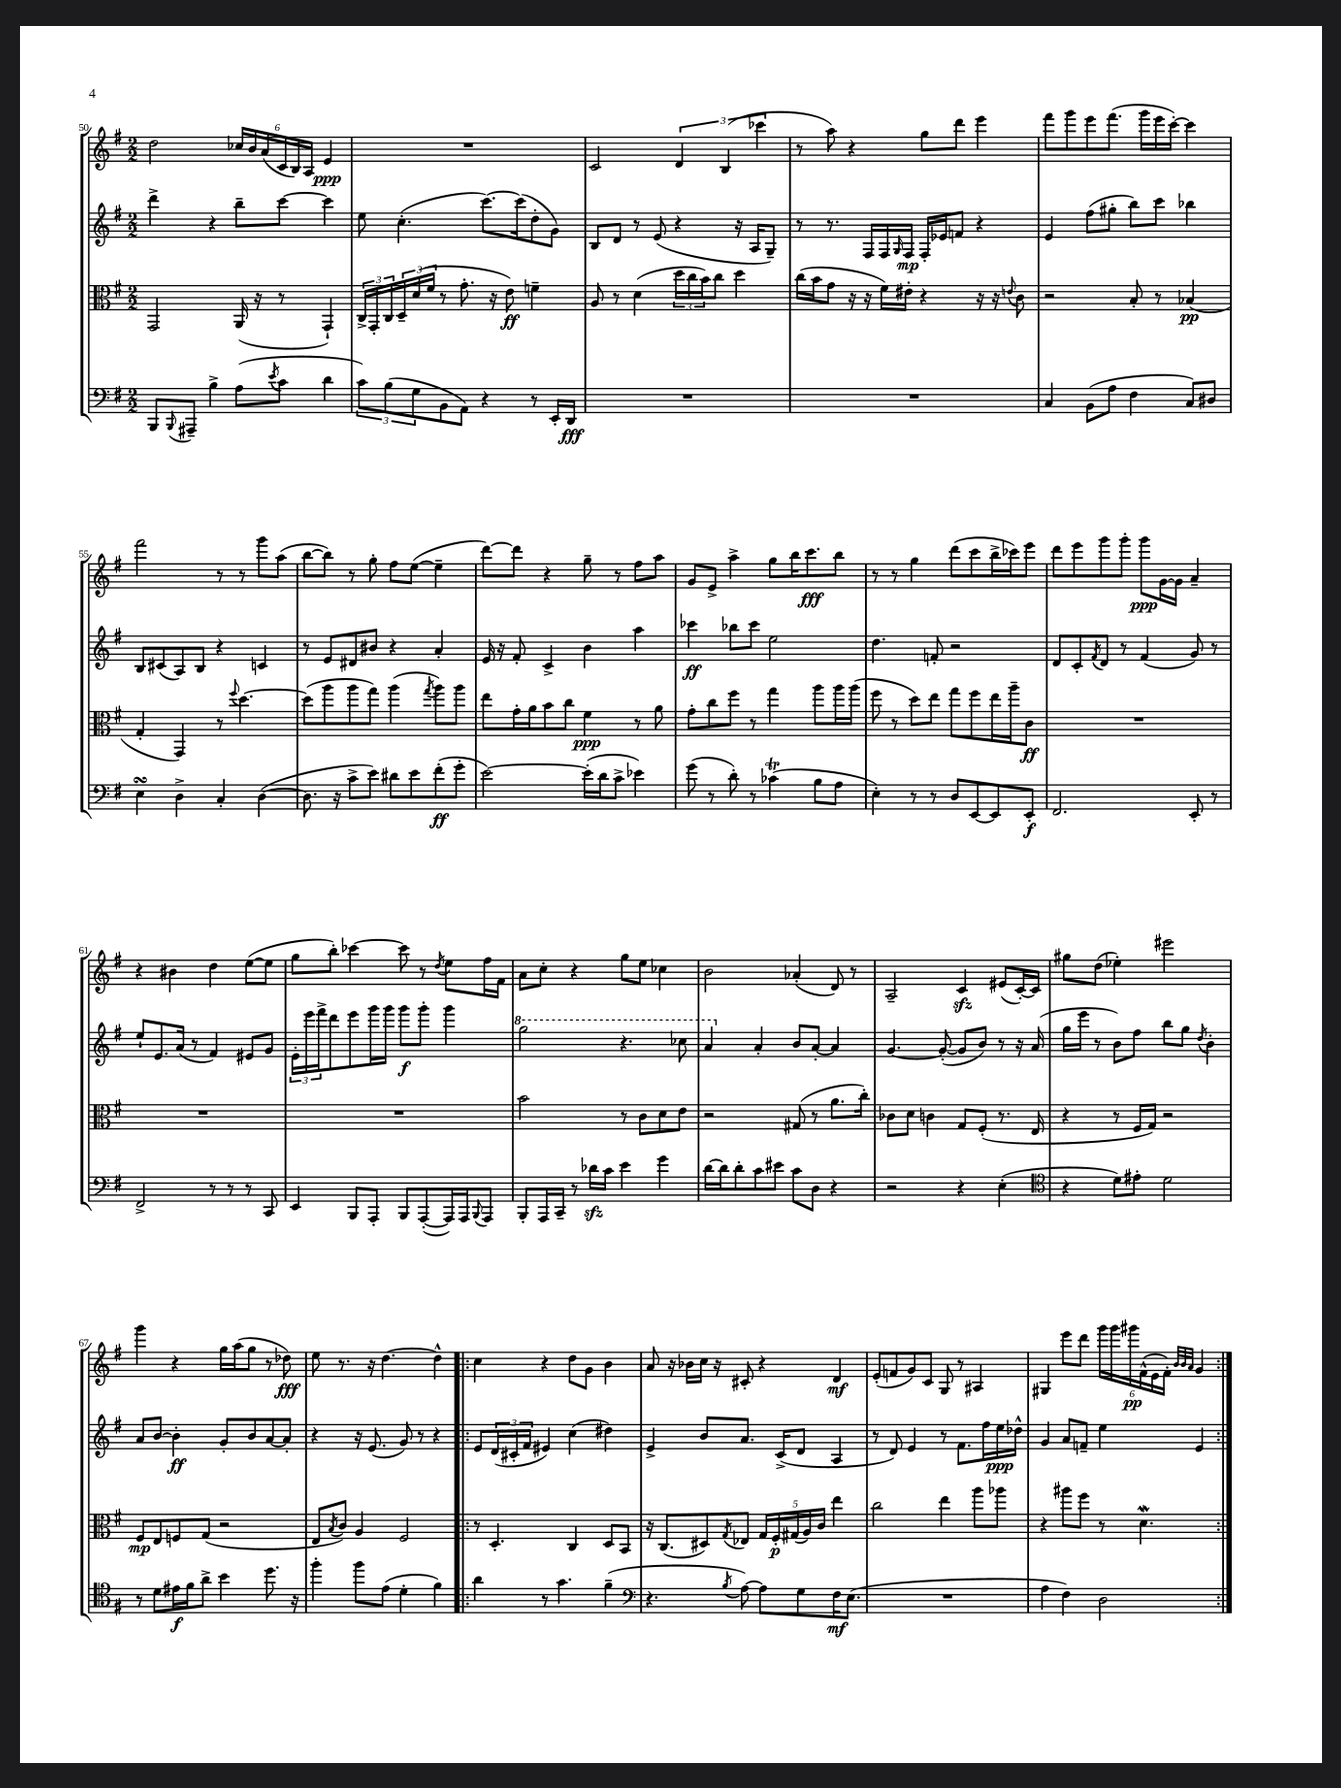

**kern	**kern	**kern	**kern
*staff4	*staff3	*staff2	*staff1
*clefF4	*clefC3	*clefG2	*clefG2
*k[f#]	*k[f#]	*k[f#]	*k[f#]
*M2/2	*M2/2	*M2/2	*M2/2
8BBB	2GG	4ddd^	2dd
8qqBBB	.	.	.
8AAA#~	.	.	.
4B^	.	4r	.
(8A	(16AA	8bb~	24cc-
.	.	.	24b
.	16r	.	.
.	.	.	(24a
8qe	.	.	.
8c	8r	[8ccc	24c
.	.	.	24B)
.	.	.	24A
4d	4GG`)	4ccc]	4e
=	=	=	=
12c)	24C^	8ee	1r
.	24GG'	.	.
(12B	24C	.	.
.	24D~	(4.cc'	.
12G	(24d	.	.
.	24f#	.	.
8BB	8r	.	.
8AA)	8.g'	.	.
4r	.	[8.ccc)	.
.	16r	.	.
.	8e)	.	.
.	.	(16ccc]	.
8r	4f~	8dd'	.
16EE'	.	8g)	.
16DD	.	.	.
=	=	=	=
1r	8A	8B	2c
.	8r	8d	.
.	(4d	8r	.
.	.	(8e	.
.	24dd	4r	6d
.	24cc	.	.
.	24b)	.	.
.	8cc	.	.
.	.	.	(6B
.	4dd	16r	.
.	.	16A	.
.	.	.	6ccc-
.	.	8G~)	.
=	=	=	=
1r	(16cc	8r	8r
.	16b	.	.
.	8g	8.r	8aa)
.	16r	.	4r
.	16r	16F#	.
.	16f#)	16F#	.
.	.	16qqG	.
.	16e#'	16F#	.
.	4r	16F#'	8gg
.	.	16e-	.
.	.	8f	8ddd
.	16r	4r	4eee
.	16r	.	.
.	8qqe	.	.
.	8c	.	.
=	=	=	=
4C	2r	4e	8fff#
.	.	.	8ggg
(8BB	.	(8ff#	8eee
8A	.	8gg#'	(8.fff#
4F#	8B'	8bb)	.
.	.	.	16ggg
.	8r	8ccc	16eee
.	.	.	[16ccc')
8C)	(4B-	4bb-	4ccc]
8D#	.	.	.
=	=	=	=
4E	4G'	8B	2fff#
.	.	(8c#	.
4D^	4GG)	8A)	.
.	.	8B	.
4C'	8r	4r	8r
.	8qqff#	.	.
.	[4.dd	.	8r
([4D	.	4c	8ggg
.	.	.	(8aa
=	=	=	=
8.D]	(8dd]	8r	[8bb
.	8aa	8e	8bb])
16r	.	.	.
8c^	8aa	8d#	8r
8e)	8gg)	8b#	8gg'
8d#	(4aa	4r	8ff#
8e	.	.	([8ee
.	8qgg	.	.
(8f#'	8aa)	4a'	4ee~]
8g'	8aa	.	.
=	=	=	=
[2e)	8ee	16e	[8ddd)
.	.	16r	.
.	16g'	8f#'	8ddd]
.	16a	.	.
.	8b	4c^	4r
.	8cc	.	.
(16e']	4f#	4b	8gg~
16d	.	.	.
8c^	.	.	8r
4e-)	8r	4aa	8ff#
.	8a	.	8aa
=	=	=	=
(8g	8g'	4ccc-	8g
8r	8cc	.	8e^
8d')	8ff#	8bb-	4aa^
8r	8r	8ccc-	.
(4c-	4gg	2ee	8gg
.	.	.	16bb
.	.	.	8.ccc
8B	8aa	.	.
8A	16aa	.	8bb
.	(16aa	.	.
=	=	=	=
4E')	8ff#	4.dd	8r
.	8r	.	8r
8r	8dd)	.	4gg
8r	8ee	8f'	.
8D	8gg	2r	(8ddd
[8EE	8ff#	.	8ccc
8EE]	16ee	.	16bb^
.	16aa~	.	16ccc-)
8EE'	8c	.	8eee
=	=	=	=
2.FF#	1r	8d	8ddd
.	.	8c'	8eee
.	.	8qf#	.
.	.	8d	8ggg
.	.	8r	8ggg'
.	.	(4f#	8ggg
.	.	.	[16g
.	.	.	16g]
8EE'	.	8g)	4a~
8r	.	8r	.
=	=	=	=
2FF#^	1r	8ee`	4r
.	.	8.e	.
.	.	.	4b#
.	.	(16a	.
.	.	8r	.
8r	.	4f#)	4dd
8r	.	.	.
8r	.	8e#	([8ee
8CC	.	8g	8ee]
=	=	=	=
4EE	1r	24e'	8gg
.	.	24eee	.
.	.	24fff#^	.
.	.	8ddd	8bb')
8BBB	.	8eee	[4ccc-
8AAA'	.	16ggg	.
.	.	16ggg	.
8BBB	.	8ggg	8ccc-]
([8AAA'	.	8ggg'	8r
.	.	.	8qdd
16AAA])	.	4ggg	8ee
16AAA	.	.	.
8qqBBB	.	.	.
8AAA	.	.	16ff#
.	.	.	16f#
=	=	=	=
8BBB'	2b	2ggg	8a
16AAA	.	.	8cc'
16CC~	.	.	.
8r	.	.	4r
16d-	.	.	.
16c	.	.	.
4e	8r	4.r	8gg
.	8c	.	8ee
4g	8d	.	4cc-
.	8e	8ccc-	.
=	=	=	=
[16d	2r	4aa	2b
16d]	.	.	.
8d'	.	.	.
8c	.	4a'	.
8e#	.	.	.
8c	(8G#	8b	(4a-'
8D	8r	[8a'	.
4r	8.a	4a]	8d)
.	.	.	8r
.	16cc')	.	.
=	=	=	=
2r	8c-	[4.g	2A~
.	8d	.	.
.	4c	.	.
.	.	(8g'_	.
4r	8G	8g]	4c
.	(8F#'	8b)	.
(4E'	8.r	8r	(8e#
.	.	16r	[16c')
.	16E	(16a	16c]
=	=	=	=
*clefC4	*	*	*
4r	4r	16gg	8gg#
.	.	16eee	.
.	.	8r	(8dd
8d)	8r	8b)	4ee-')
8e#'	16F#	8ff#	.
.	16G)	.	.
2d	2r	8bb	2eee#
.	.	8gg	.
.	.	8qdd	.
.	.	4b'	.
=	=	=	=
8r	8F#	8a	4ggg
8d	8E	[8b	.
16e#	8F	4b']	4r
16f#	.	.	.
8a^	(8G	.	.
4b	2r	8g'	16gg
.	.	.	(16aa
.	.	8b	8gg
8.dd	.	[8a	8r
.	.	8a']	8dd-)
16r	.	.	.
=	=	=	=
4ff#'	8E	4r	8ee
.	8qB	.	.
.	8c)	.	8.r
8ff#	4A	16r	.
.	.	(8.e	16r
(8e	.	.	[4.dd
4d'	2F#	8g)	.
.	.	8r	.
4f#)	.	4r	4dd^^]
=!|:	=!|:	=!|:	=!|:
4a	8r	8e	4cc
.	4.D'	(24d	.
.	.	24c#'	.
.	.	24f#	.
8r	.	4e#)	4r
4.g	.	.	.
.	4C	(4cc	8dd
.	.	.	8g
(4f#~	8D	4dd#)	4b
.	8BB	.	.
=	=	=	=
*clefF4	*	*	*
4.r	16r	4e^	8a
.	(8.C	.	.
.	.	.	16r
.	.	.	16b-
.	8D#)	8b	16cc
.	.	.	16r
8qB	8qG	.	.
[8A)	8E-	8.a	8c#'
8A]	20G	.	4r
.	20F#'	.	.
.	.	(16c^	.
.	(20G#	.	.
8G	.	8d	.
.	20A)	.	.
.	20c	.	.
16F#	4ee	4A	4d
(8.E	.	.	.
=	=	=	=
1r	2cc	8r	(8e'
.	.	8d)	8f
.	.	4e	8g)
.	.	.	8c
.	4ee	8r	8G
.	.	8.f#	8r
.	8aa	.	4A#
.	.	16ff#	.
.	8aa-	16ee	.
.	.	16dd-^^	.
=	=	=	=
4A	4r	4g	4G#
4F#)	8aa#	8a	8eee
.	8ff#	8f~	8ddd
2D	8r	4ee	24ggg
.	.	.	24ggg
.	.	.	24ggg#
.	4.d	.	(24f#^^
.	.	.	24e
.	.	.	24f#')
.	.	.	32qqb
.	.	.	32qqb
.	.	.	32qqa
.	.	4e	4g
==:|!	==:|!	==:|!	==:|!
*-	*-	*-	*-
